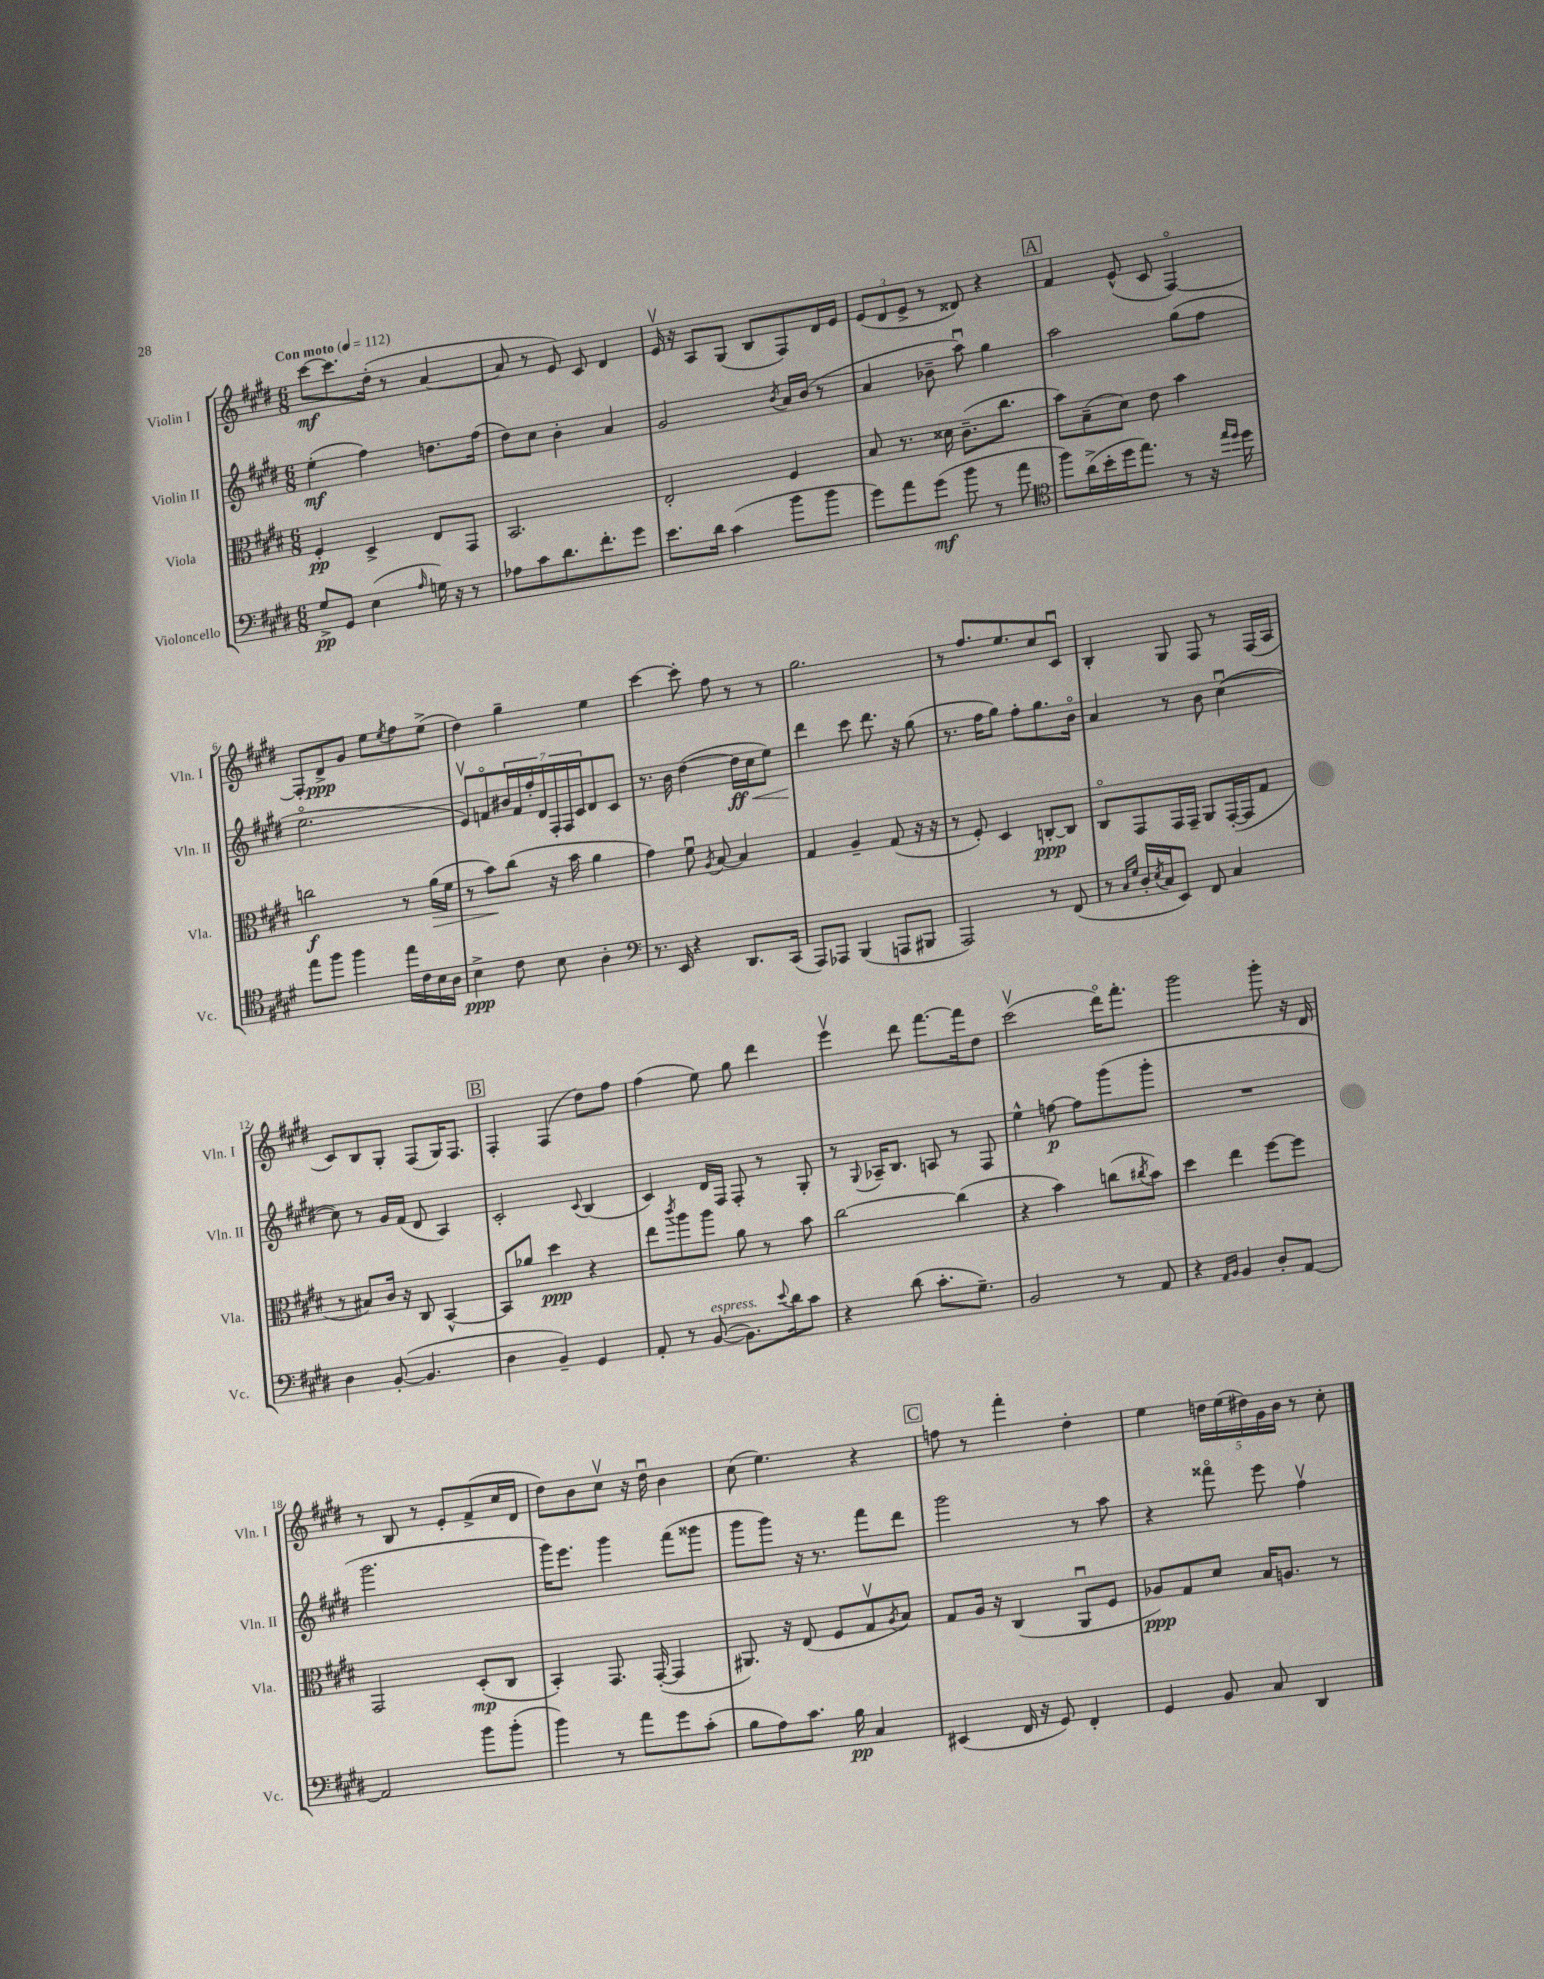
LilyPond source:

<<
\new StaffGroup <<
\new Staff = "s0" \with { instrumentName = "Violin I" shortInstrumentName = "Vln. I" } {
    \clef treble \key e \major \numericTimeSignature \time 6/8 \tempo "Con moto" 4 = 112
    cis'''8~\mf cis'''8. dis''16-.( r8 a'4~ |
    a'8 r8 e'8) cis'8 dis'4 |
    e'16\upbow r16 a8 gis8( b8 fis8) dis'16 e'16 |
    \tuplet 3/2 { e'8( dis'8 e'8-> } r8 disis'8) r4 |
    \mark \markup { \box "A" } fis'4 e'8-^( cis'8 fis4~\flageolet) |
    fis8-. dis'8->\ppp gis'8 e''8 \acciaccatura { e''8 } fis''8 e''8->( |
    dis''4) gis''4-- e''4 |
    cis'''4~ cis'''8-. fis''8 r8 r8 |
    gis''2. |
    r8 fis''8. e''8. cis''8 cis'8\downbow |
    b4-. gis8 fis8 r8 fis16( a16 |
    cis'8) b8 gis8-. fis8( gis16) fis8. |
    \mark \markup { \box "B" } fis4-. fis4( dis''8) fis''8 |
    fis''4( e''8) gis''8 dis'''4 |
    e'''4\upbow dis'''8 fis'''8.~ fis'''16 dis''8 |
    cis'''2\upbow( dis'''16\flageolet) fis'''8.-. |
    gis'''2 gis'''8-. r16 dis'16 |
    r8 b8 r8 e'8-. fis'8->( cis''16 dis'16 |
    dis''8) b'8 cis''8\upbow r16 dis''16\downbow b'4 |
    cis''8( e''4.) r4 |
    \mark \markup { \box "C" } f''8 r8 fis'''4-. dis''4-. |
    e''4 \tuplet 5/4 { d''16 e''16( dis''16) gis'16 b'16 } r8 cis''8-. \bar "|." |
}
\new Staff = "s1" \with { instrumentName = "Violin II" shortInstrumentName = "Vln. II" } {
    \clef treble \key e \major \numericTimeSignature \time 6/8
    e''4-.\mf( fis''4) d''8. fis''16( |
    dis''8) cis''8 b'4-. a'4 |
    gis'2 \acciaccatura { b'8 } a'16 b'16( r8 |
    a'4 bes'8-- a''8\downbow) gis''4 |
    \mark \markup { \box "A" } a''2 gis''8( fis''8 |
    e''2.\flageolet |
    e'8\upbow) f'8\flageolet \tuplet 7/4 { bis'16 f'16 fis''16-. dis'16 fis16-. fis16 cis'16 } dis'8 cis'8 |
    r8. b'16 dis''4~( dis''16\ff\< cis''16 e''8) |
    dis'''4\! cis'''8 dis'''8. r16 gis''8( |
    r8. fis''16 gis''8) fis''8-. gis''8. b'16\flageolet |
    a'4 r8 b'8 cis''4~\downbow( |
    cis''8) r8 gis'16 fis'16( dis'8 a4) |
    \mark \markup { \box "B" } cis'2-. \appoggiatura { cis'8 } b4( |
    cis'4) dis'16 fis16 fis8-. r8 gis8-. |
    r8 \appoggiatura { gis8 } aes16-- b8. a8 r8 fis8 |
    e''4-^ f''8~\p f''8 gis'''8( gis'''8-. |
    R2. |
    gis'''2. |
    gis'''16) e'''8. gis'''4 fis'''8( gisis'''8 |
    gis'''8 gis'''8) r16 r8. fis'''8 dis'''8 |
    \mark \markup { \box "C" } gis'''2 r8 a''8 |
    r4 fisis'''8\flageolet e'''8 fis''4\upbow \bar "|." |
}
\new Staff = "s2" \with { instrumentName = "Viola" shortInstrumentName = "Vla." } {
    \clef alto \key e \major \numericTimeSignature \time 6/8
    fis4-.\pp dis4-> e8 gis,8 |
    b,2. |
    e2-. fis4 |
    b8 r8. disis'16 cis'8.--( cis''8. |
    \mark \markup { \box "A" } b'8) b8--( dis'8) e'8 b'4 |
    c''2\f r8 a'16\>( fis'16 |
    r8 b'8\!) cis''8( r16 b'16 a'4 |
    gis'4) fis'8\downbow \acciaccatura { a8 } b8~ b4 |
    gis4 a4-- gis8( r16 r16 |
    r8 fis8-.) dis4 c8~-.\ppp c8 |
    cis8\flageolet gis,8 gis,16 gis,16-- a,8 gis,16~-.( gis,16 gis8 |
    r8 bis8) cis'16 r16 cis8 b,4~-^ |
    \mark \markup { \box "B" } b,8 aes'8 dis''4\ppp r4 |
    e''8 \acciaccatura { cis'''8 } a''8 a''8 a'8 r8 b'8 |
    cis''2~ cis''4( |
    r4 b'4) c''8( \acciaccatura { cis''8 } b'8) |
    dis''4 e''4 fis''8~ fis''8 |
    gis,2 dis8-.\mp( cis8 |
    b,4-.) gis,8. gis,16~-.( gis,4 |
    ais,8.) r16 e8( fis8 gis8\upbow \acciaccatura { a8 } b8) |
    \mark \markup { \box "C" } gis8 a16 r16 cis4( a,8\downbow fis8 |
    aes8\ppp) gis8 dis'8 b16 a8. r8 \bar "|." |
}
\new Staff = "s3" \with { instrumentName = "Violoncello" shortInstrumentName = "Vc." } {
    \clef bass \key e \major \numericTimeSignature \time 6/8
    gis8->\pp gis,8 e4( \grace { a16 } g16) r16 r8 |
    aes8 cis'8 dis'8. fis'8.-. gis'8 |
    e'8. dis'16 cis'4( b'8 b'8 |
    gis'8) a'8 gis'8\mf( b'8 r8 a'8 |
    \mark \markup { \box "A" } \clef tenor fis''8) a'16->( b'16-. dis''16 e''8.) r8 r16 \grace { e''16 dis''16 } dis''16 |
    e''8 fis''8 fis''4 e''16 cis'16 b16 a16 |
    b4->\ppp cis'8 b8 a4-. |
    \clef bass r8. e,16 r4 dis,8. cis,16( |
    a,,8) aes,,8 b,,4( a,,8 bis,,8 |
    a,,2) r8 fis,8( |
    r8 \grace { cis16 gis16 } dis16-. \acciaccatura { e8 } cis16 e,8) fis,8 cis4 |
    dis4 b,8~-.( b,4. |
    \mark \markup { \box "B" } dis4 b,4--) gis,4 |
    a,8-. r8 b,8~^\markup { \italic "espress." }( b,8.) \appoggiatura { e'8 } dis'16 cis'8 |
    r4 dis'8( cis'8.-. gis8.--) |
    b,2 r8 a,8 |
    r4 \grace { a,16 b,16 } b,4 dis8-. a,8~ |
    a,2 b'8 b'8-.( |
    b'4) r8 a'8 gis'8 cis'8-.( |
    b8 a8) cis'8. b16\pp cis4 |
    \mark \markup { \box "C" } eis,4( fis,16 r16 gis,8) fis,4-. |
    gis,4 b,8 cis8 dis,4 \bar "|." |
}
>>
>>
